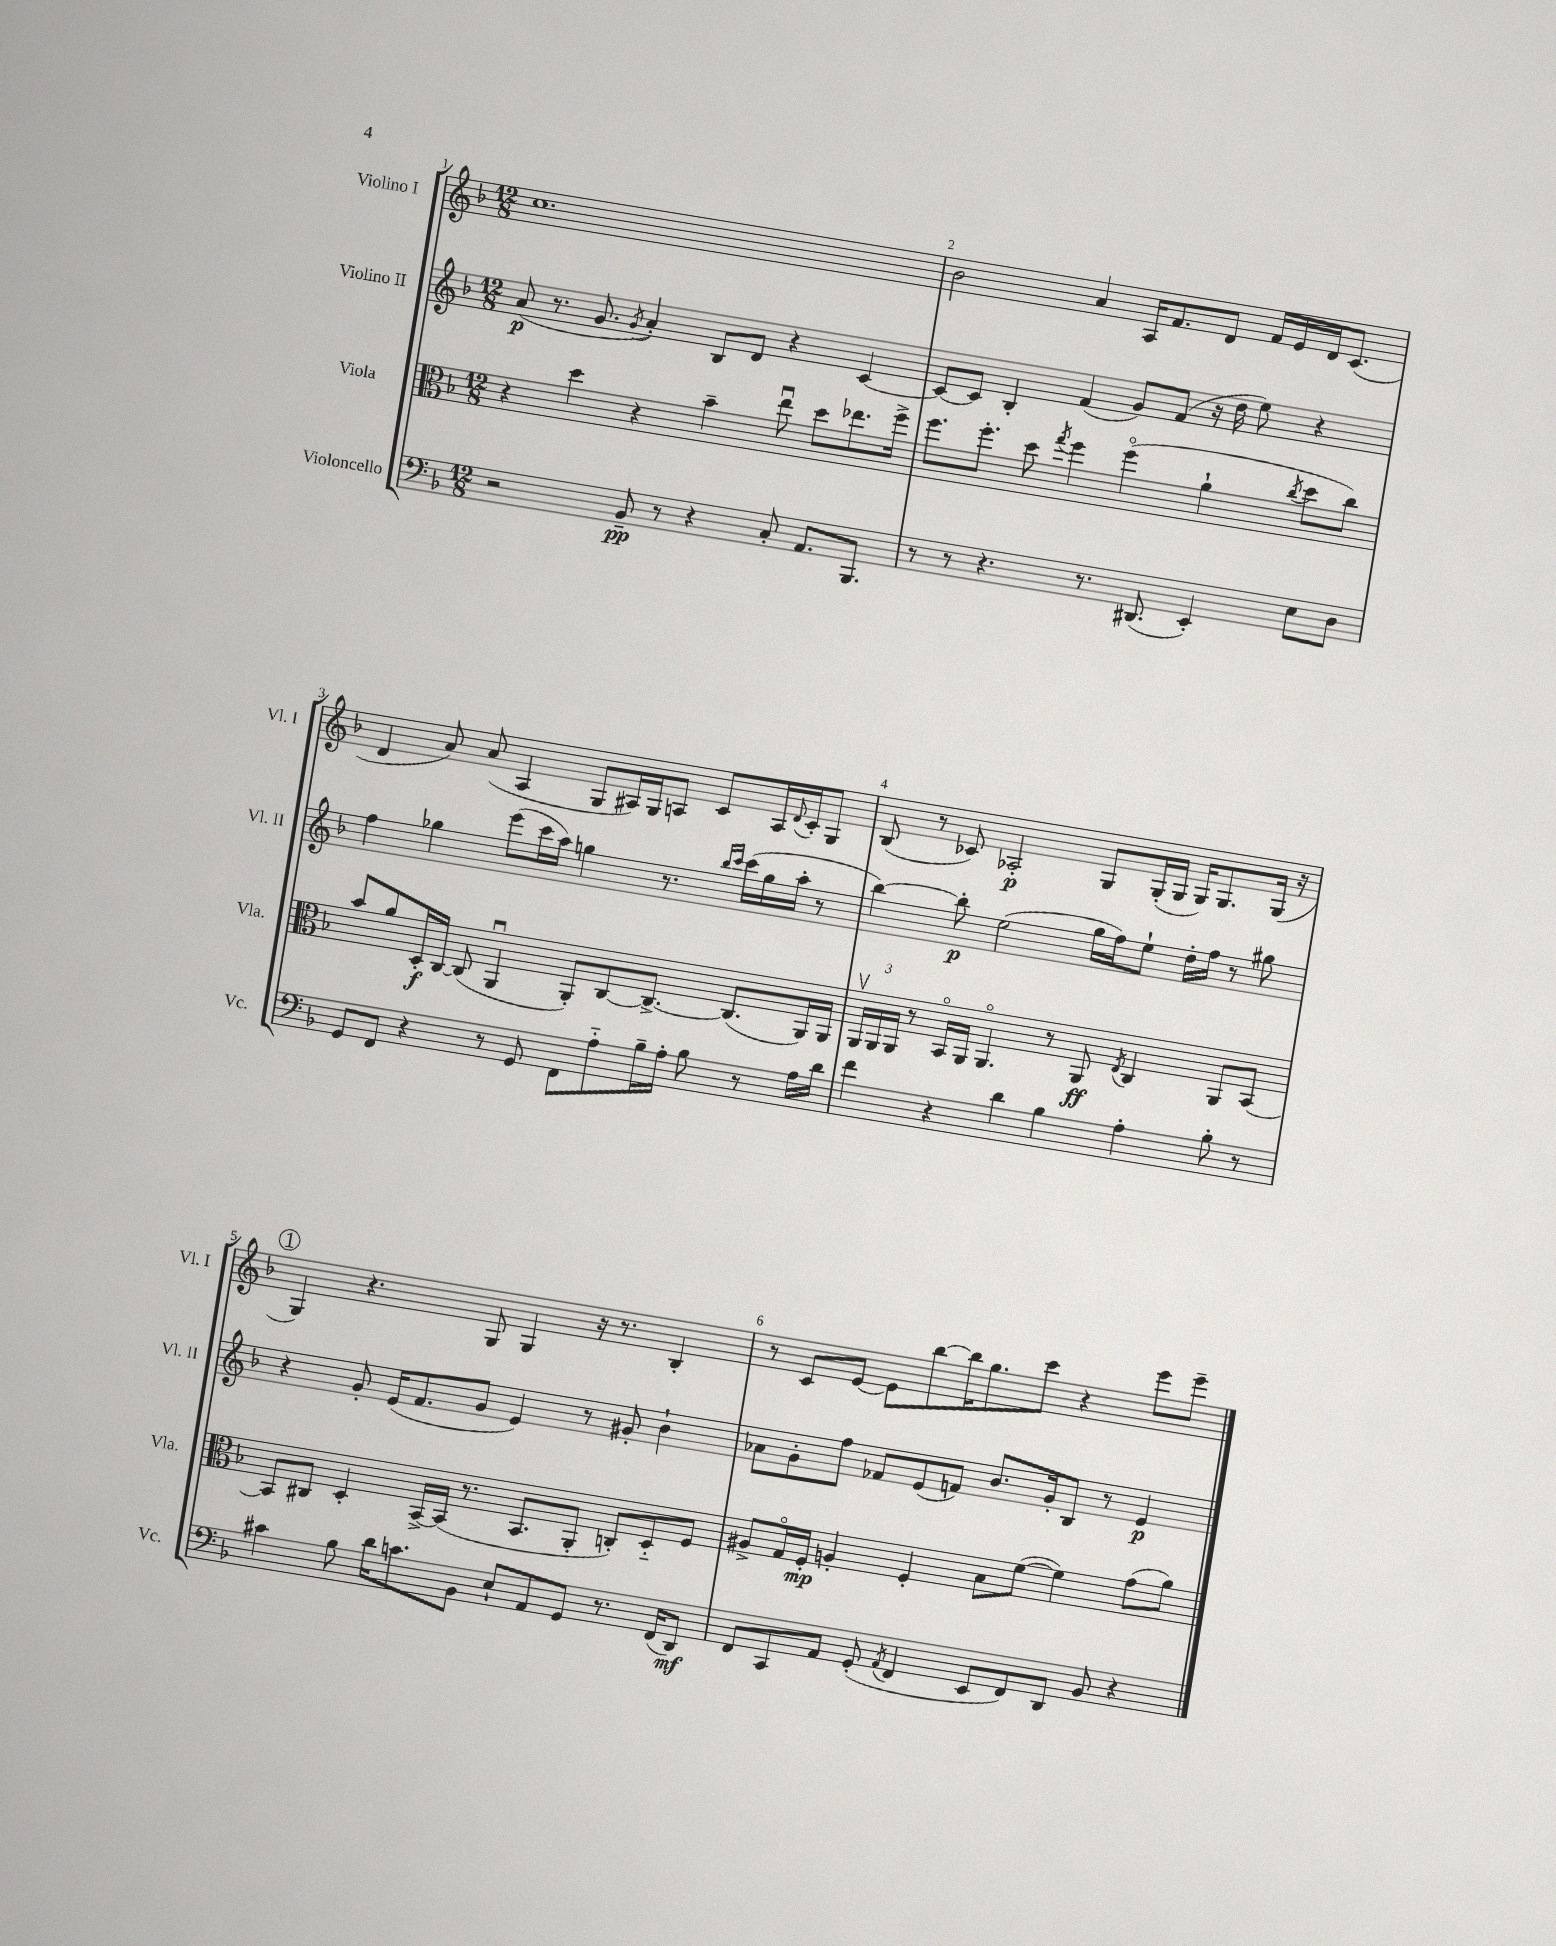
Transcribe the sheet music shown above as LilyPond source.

<<
\new StaffGroup <<
\new Staff = "s0" \with { instrumentName = "Violino I" shortInstrumentName = "Vl. I" } {
    \clef treble \key f \major \numericTimeSignature \time 12/8
    c''1. |
    bes'2 a'4 a16 f'8. d'8 f'16 e'16 d'16 c'8.( |
    d'4 a'8) a'8( a4 g8 ais16) g16 a8 c'8 a16 \appoggiatura { d'8 } c'16-. g8 |
    bes8( r8 ces'8) aes2-.\p g8 g16-.( g16 g16) g8. g16( r16 |
    \mark \markup { \circle "1" } g4) r4. g8 g4 r16 r8. bes4-. |
    r8 c'8 e'8~ e'8 bes''8~ bes''16 g''8. c'''8 r4 e'''8 e'''8-- \bar "|." |
}
\new Staff = "s1" \with { instrumentName = "Violino II" shortInstrumentName = "Vl. II" } {
    \clef treble \key f \major \numericTimeSignature \time 12/8
    a'8\p( r8. g'8. \acciaccatura { g'8 } a'4-.) bes8 d'8 r4 c'4~ |
    c'8~ c'8 bes4-. f'4( g'8) f'8( r16 d''16 e''8) r4 |
    f''4 ges''4 e'''8( c'''16 a''16) g''4 r8. \grace { bes''16 c'''16 } c'''16( g''16 a''16-. r8 |
    bes''4~) bes''8-.\p e''2( g''16 f''16) e''8-! d''16-. f''16 r8 gis''8 |
    \mark \markup { \circle "1" } r4 g'8-. e'16( f'8. g'8 e'4) r8 gis'8-. bes'4-! |
    aes'8 g'8-. f''8 fes'8 e'8( f'8) bes'8. g'16-. bes8 r8 e'4\p \bar "|." |
}
\new Staff = "s2" \with { instrumentName = "Viola" shortInstrumentName = "Vla." } {
    \clef alto \key f \major \numericTimeSignature \time 12/8
    r4 d''4 r4 bes'4-- e''8\downbow d''8 ees''8. f''16-> |
    f''8. f''8.-. d''8 \acciaccatura { g''8 } f''4 f''4\flageolet( a'4-! \acciaccatura { c''8 } d''8 c''8) |
    bes'8 a'8 d16-.\f c16~ c8( a,4\downbow a,8-.) c8~ c8.~-> c8.( a,16) a,16 |
    \tuplet 3/2 { a,16\upbow a,16 a,16 } r8 bes,16\flageolet a,16 a,4.\flageolet r8 a,8\ff \acciaccatura { e8 } c4 a,8 bes,8~ |
    \mark \markup { \circle "1" } bes,8 cis8 d4-. bes,16~-> bes,16( r8. bes,8. a,8-. c8-.) d8-_ f8 |
    ais8-> g16\flageolet f16-.\mp a4-. f4-. bes8 f'8~( f'4) g'8( a'8) \bar "|." |
}
\new Staff = "s3" \with { instrumentName = "Violoncello" shortInstrumentName = "Vc." } {
    \clef bass \key f \major \numericTimeSignature \time 12/8
    r2 bes,8--\pp r8 r4 c8-. a,8. bes,,8. |
    r8 r8 r4. r8. dis,8.( e,4-.) e8 d8 |
    g,8 f,8 r4 r8 g,8 f,8 a8-_ bes16-- a16-. bes8 r8 a16 d'16 |
    f'4 r4 d'4 bes4 a4-. bes8-. r8 |
    \mark \markup { \circle "1" } cis'4 bes8 d'16 c'8. bes,8 e8-! a,8 g,8 r8. f,16( d,8\mf) |
    f,8 c,8 a,8 g,8-.( \acciaccatura { a,8 } f,4 e,8 f,8) d,8 bes,8 r4 \bar "|." |
}
>>
>>
\layout { \context { \Score \override BarNumber.break-visibility = ##(#f #t #t) barNumberVisibility = #all-bar-numbers-visible } }
